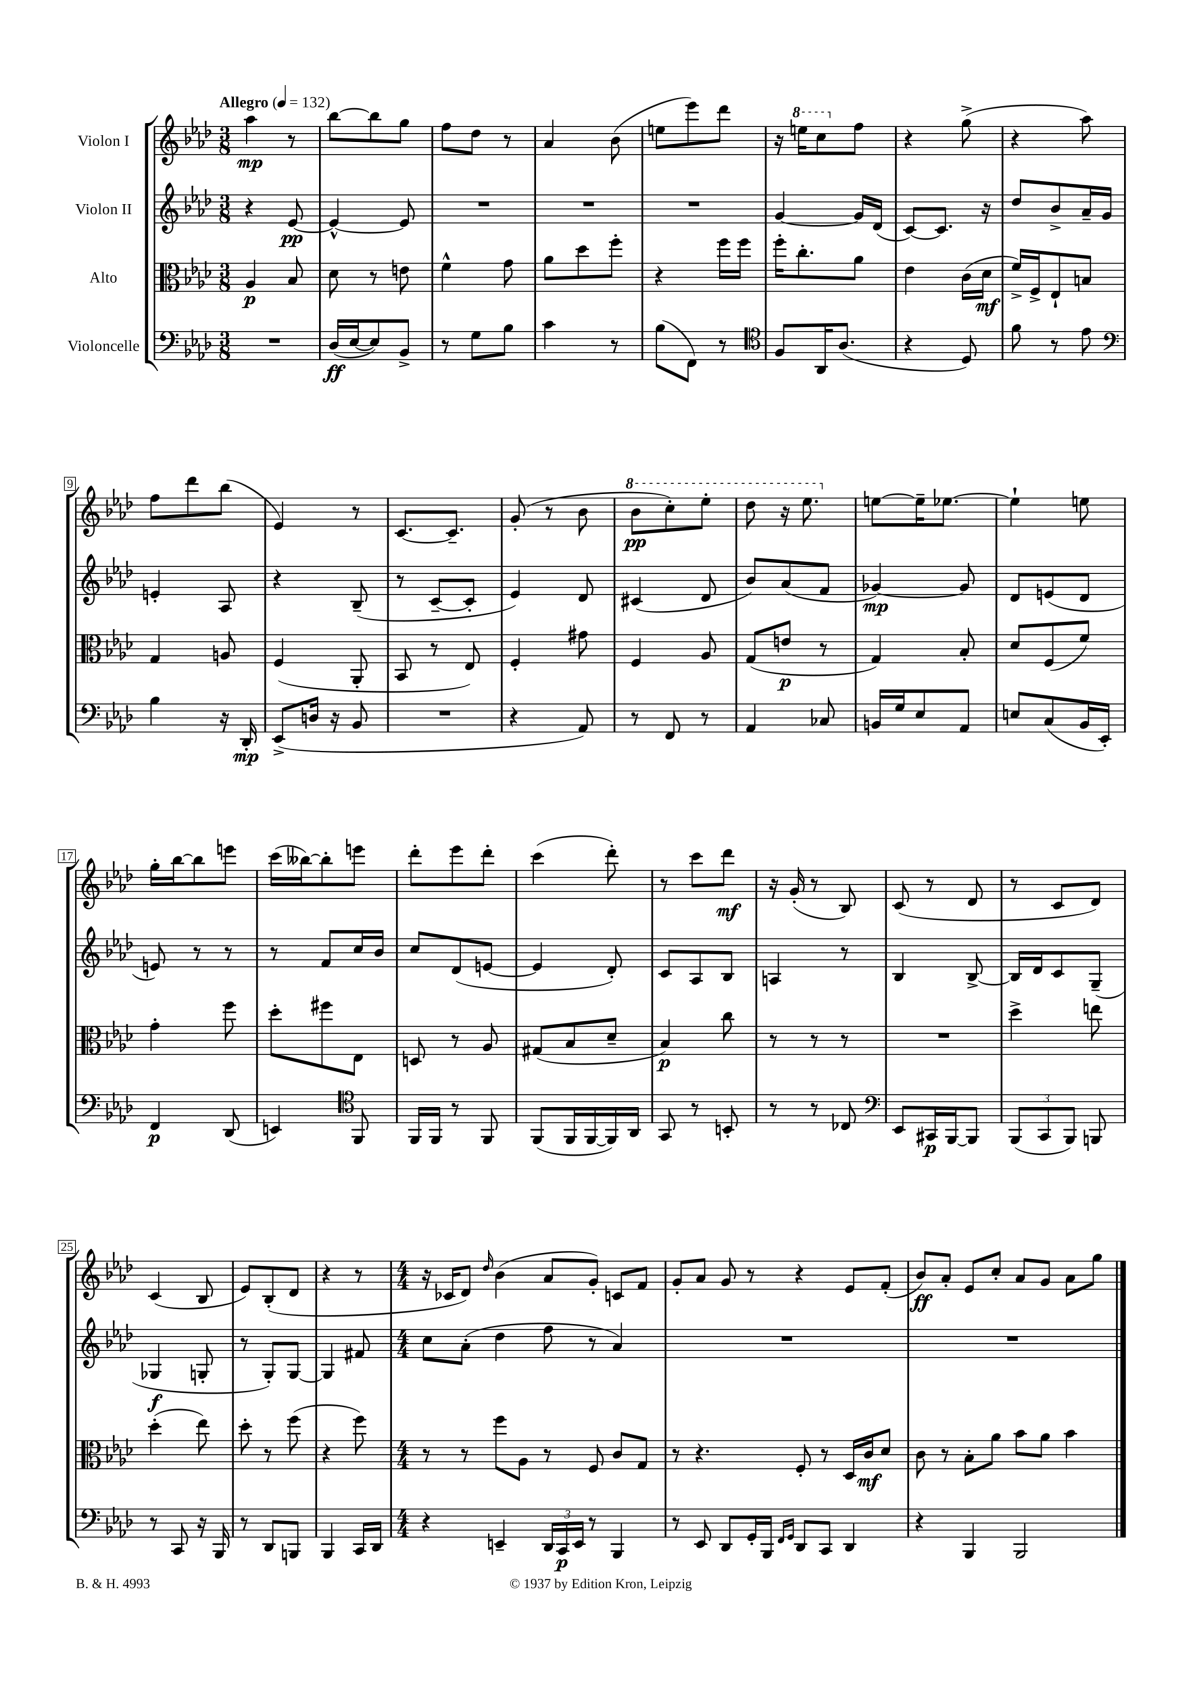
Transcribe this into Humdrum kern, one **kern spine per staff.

**kern	**dynam	**kern	**dynam	**kern	**dynam	**kern	**dynam
*part4	*part4	*part3	*part3	*part2	*part2	*part1	*part1
*staff4	*staff4	*staff3	*staff3	*staff2	*staff2	*staff1	*staff1
*I"Violoncelle	*	*I"Alto	*	*I"Violon II	*	*I"Violon I	*
*clefF4	*	*clefC3	*	*clefG2	*	*clefG2	*
*k[b-e-a-d-]	*	*k[b-e-a-d-]	*	*k[b-e-a-d-]	*	*k[b-e-a-d-]	*
*M3/8	*	*M3/8	*	*M3/8	*	*M3/8	*
*MM132	*	*MM132	*	*MM132	*	*MM132	*
=1	=1	=1	=1	=1	=1	=1	=1
!	!	!	!	!	!	!LO:TX:a:B:t=Allegro	!
4.r	.	4A-/	p	4r	.	4aa-\	mp
.	.	8B-/	.	[8e-/	pp	8r	.
=2	=2	=2	=2	=2	=2	=2	=2
(16D-/LL	ff	8d-\	.	4e-^^/_	.	[8bb-\L	.
[16E-/J	.	.	.	.	.	.	.
8E-/])	.	8r	.	.	.	8bb-\]	.
8BB-^/J	.	8en\	.	8e-/]	.	8gg\J	.
=3	=3	=3	=3	=3	=3	=3	=3
8r	.	4f^^\	.	4.r	.	8ff\L	.
8G\L	.	.	.	.	.	8dd-\J	.
8B-\J	.	8g\	.	.	.	8r	.
=4	=4	=4	=4	=4	=4	=4	=4
4c\	.	8a-\L	.	4.r	.	4a-/	.
.	.	8dd-\	.	.	.	.	.
8r	.	8ff'\J	.	.	.	(8b-\	.
=5	=5	=5	=5	=5	=5	=5	=5
(8B-\L	.	4r	.	4.r	.	8een\L	.
8FF\J)	.	.	.	.	.	8eee-\)	.
8r	.	16ff\LL	.	.	.	8ddd-\J	.
.	.	16ff\JJ	.	.	.	.	.
=6	=6	=6	=6	=6	=6	=6	=6
*clefC4	*	*	*	*	*	*	*
8F/L	.	16ff'\KL	.	[4g/	.	16r	.
*	*	*	*	*	*	*8va	*
.	.	8.cc'\	.	.	.	16eeen\KL	.
16AA-/K	.	.	.	.	.	8ccc\	.
(8.A-/J	.	.	.	.	.	.	.
*	*	*	*	*	*	*X8va	*
.	.	8a-\J	.	16g/LL]	.	8ff\J	.
.	.	.	.	(16d-/JJ	.	.	.
=7	=7	=7	=7	=7	=7	=7	=7
4r	.	4e-\	.	[8c/L)	.	4r	.
.	.	.	.	8.c/J]	.	.	.
8D-/)	.	(16c\LL	.	.	.	(8gg^\	.
.	.	16d-\JJ	mf	16r	.	.	.
=8	=8	=8	=8	=8	=8	=8	=8
8f\	.	16f^/LL)	.	8dd-/L	.	4r	.
.	.	16F^/J	.	.	.	.	.
8r	.	8E-`/	.	8b-^/	.	.	.
8e-\	.	8Bn/J	.	16a-~/L	.	8aa-\)	.
.	.	.	.	16g/JJ	.	.	.
!!LO:LB:g=z
=9	=9	=9	=9	=9	=9	=9	=9
*clefF4	*	*	*	*	*	*	*
4B-\	.	4G/	.	4en'/	.	8ff\L	.
.	.	.	.	.	.	8ddd-\	.
16r	.	8An/	.	8A-/	.	(8bb-\J	.
16DD-'/	mp	.	.	.	.	.	.
=10	=10	=10	=10	=10	=10	=10	=10
(8EE-^/L	.	(4F/	.	4r	.	4e-/)	.
16Dn/Jk	.	.	.	.	.	.	.
16r	.	.	.	.	.	.	.
8BB-/	.	8AA-'/	.	(8B-~/	.	8r	.
=11	=11	=11	=11	=11	=11	=11	=11
4.r	.	8BB-/	.	8r	.	[8.c/L	.
.	.	8r	.	[8c~/L	.	.	.
.	.	.	.	.	.	8.c~/J]	.
.	.	8E-/)	.	8c'/J]	.	.	.
=12	=12	=12	=12	=12	=12	=12	=12
4r	.	4F'/	.	4e-/)	.	(8g'/	.
.	.	.	.	.	.	8r	.
8AA-/)	.	8g#X\	.	8d-/	.	8b-\	.
=13	=13	=13	=13	=13	=13	=13	=13
*	*	*	*	*	*	*8va	*
8r	.	4F/	.	(4c#X/	.	8bb-\L	pp
8FF/	.	.	.	.	.	8ccc'\)	.
8r	.	8A-/	.	8d-/	.	8eee-'\J	.
=14	=14	=14	=14	=14	=14	=14	=14
4AA-/	.	(8G/L	.	8b-/L)	.	8ddd-\	.
.	.	8en/J	p	(8a-/	.	16r	.
.	.	.	.	.	.	8.eee-\	.
8C-X/	.	8r	.	8f/J	.	.	.
=15	=15	=15	=15	=15	=15	=15	=15
*	*	*	*	*	*	*X8va	*
16BBn/LL	.	4G/)	.	[4g-X/)	mp	[8een\L	.
16G/J	.	.	.	.	.	.	.
8E-/	.	.	.	.	.	16ee~\K]	.
.	.	.	.	.	.	[8.ee-X\J	.
8AA-/J	.	8B-'/	.	8g-/]	.	.	.
=16	=16	=16	=16	=16	=16	=16	=16
8En/L	.	8d-/L	.	8d-/L	.	4ee-`\]	.
(8C/	.	(8F/	.	(8en/	.	.	.
16BB-/L	.	8f/J)	.	8d-/J	.	8een\	.
16EE-'/JJ)	.	.	.	.	.	.	.
!!LO:LB:g=z
=17	=17	=17	=17	=17	=17	=17	=17
4FF/	p	4g'\	.	8en/)	.	16gg'\LL	.
.	.	.	.	.	.	[16bb-\J	.
.	.	.	.	8r	.	8bb-\]	.
(8DD-/	.	8ff\	.	8r	.	8eeen\J	.
=18	=18	=18	=18	=18	=18	=18	=18
4EEn/)	.	8dd-'\L	.	8r	.	(16ccc\LL	.
.	.	.	.	.	.	[16bb--X\J)	.
.	.	8ff#X\	.	8f/L	.	8bb--'\]	.
*clefC4	*	*	*	*	*	*	*
8FF/	.	8E-\J	.	16cc/L	.	8eeen\J	.
.	.	.	.	16b-/JJ	.	.	.
=19	=19	=19	=19	=19	=19	=19	=19
16FF/LL	.	8Dn/	.	8cc/L	.	8ddd-'\L	.
16FF/JJ	.	.	.	.	.	.	.
8r	.	8r	.	(8d-/	.	8eee-\	.
8FF/	.	8A-/	.	[8en/J	.	8ddd-'\J	.
=20	=20	=20	=20	=20	=20	=20	=20
(8FF/L	.	(8G#X/L	.	4e/]	.	(4ccc\	.
16FF/L	.	8B-/	.	.	.	.	.
[16FF/	.	.	.	.	.	.	.
16FF/])	.	8d-~/J	.	8d-'/)	.	8ddd-'\)	.
16AA-/JJ	.	.	.	.	.	.	.
=21	=21	=21	=21	=21	=21	=21	=21
8GG/	.	4B-/)	p	8c/L	.	8r	.
8r	.	.	.	8A-/	.	8ccc\L	.
8BBn'/	.	8cc\	.	8B-/J	.	8ddd-\J	mf
=22	=22	=22	=22	=22	=22	=22	=22
8r	.	8r	.	4An/	.	16r	.
.	.	.	.	.	.	(16g'/	.
8r	.	8r	.	.	.	8r	.
8C-X/	.	8r	.	8r	.	8B-/)	.
=23	=23	=23	=23	=23	=23	=23	=23
*clefF4	*	*	*	*	*	*	*
8EE-/L	.	4.r	.	4B-/	.	(8c/	.
16CC#X/L	p	.	.	.	.	8r	.
[16BBB-/J	.	.	.	.	.	.	.
8BBB-/J]	.	.	.	[8B-^/	.	8d-/	.
=24	=24	=24	=24	=24	=24	=24	=24
(12BBB-/L	.	4dd-^\	.	16B-/LL]	.	8r	.
.	.	.	.	16d-/J	.	.	.
12CC/	.	.	.	.	.	.	.
.	.	.	.	8c/	.	8c/L	.
12BBB-/J)	.	.	.	.	.	.	.
8BBBn/	.	8een\	.	(8G~/J	.	8d-/J)	.
!!LO:LB:g=z
=25	=25	=25	=25	=25	=25	=25	=25
8r	.	(4dd-'\	.	4G-X/	f	(4c/	.
8CC/	.	.	.	.	.	.	.
16r	.	8ee-\)	.	8Gn'/	.	8B-/	.
16BBB-/	.	.	.	.	.	.	.
=26	=26	=26	=26	=26	=26	=26	=26
8r	.	8dd-'\	.	8r	.	8e-/L)	.
8DD-/L	.	8r	.	8G'/L)	.	(8B-'/	.
8BBBn/J	.	(8ff\	.	[8G/J	.	8d-/J	.
=27	=27	=27	=27	=27	=27	=27	=27
4BBB-/	.	4r	.	4G/]	.	4r	.
16CC/LL	.	8ff\)	.	8f#X/	.	8r	.
16DD-/JJ	.	.	.	.	.	.	.
=28	=28	=28	=28	=28	=28	=28	=28
*M4/4	*	*M4/4	*	*M4/4	*	*M4/4	*
4r	.	8r	.	8cc\L	.	16r	.
.	.	.	.	.	.	16c-X/KL	.
.	.	8r	.	(8a-'\J	.	8d-/J)	.
.	.	.	.	.	.	16qqdd-/	.
4EEn~/	.	8ff\L	.	4dd-\	.	(4b-\	.
.	.	8A-\J	.	.	.	.	.
24DD-/LL	.	8r	.	8ff\	.	8a-/L	.
24CC/	p	.	.	.	.	.	.
24EE/JJ	.	.	.	.	.	.	.
8r	.	8F/	.	8r	.	8g'/J)	.
4BBB-/	.	8c/L	.	4a-/)	.	8cn/L	.
.	.	8G/J	.	.	.	8f/J	.
=29	=29	=29	=29	=29	=29	=29	=29
8r	.	8r	.	1r	.	8g'/L	.
8EE-/	.	4.r	.	.	.	8a-/J	.
8DD-/L	.	.	.	.	.	8g/	.
16GG'/L	.	.	.	.	.	8r	.
16BBB-/JJ	.	.	.	.	.	.	.
16qqFF/LL	.	.	.	.	.	.	.
16qqGG/JJ	.	.	.	.	.	.	.
8DD-/L	.	8F'/	.	.	.	4r	.
8CC/J	.	8r	.	.	.	.	.
4DD-/	.	16D-/LL	.	.	.	8e-/L	.
.	.	16c/J	mf	.	.	.	.
.	.	8d-/J	.	.	.	(8f'/J	.
=30	=30	=30	=30	=30	=30	=30	=30
4r	.	8c\	.	1r	.	8b-/L)	ff
.	.	8r	.	.	.	8a-'/J	.
4BBB-/	.	8B-'\L	.	.	.	8e-/L	.
.	.	8a-\J	.	.	.	8cc'/J	.
2BBB-/	.	8b-\L	.	.	.	8a-/L	.
.	.	8a-\J	.	.	.	8g/J	.
.	.	4b-\	.	.	.	8a-\L	.
.	.	.	.	.	.	8gg\J	.
==	==	==	==	==	==	==	==
*-	*-	*-	*-	*-	*-	*-	*-
